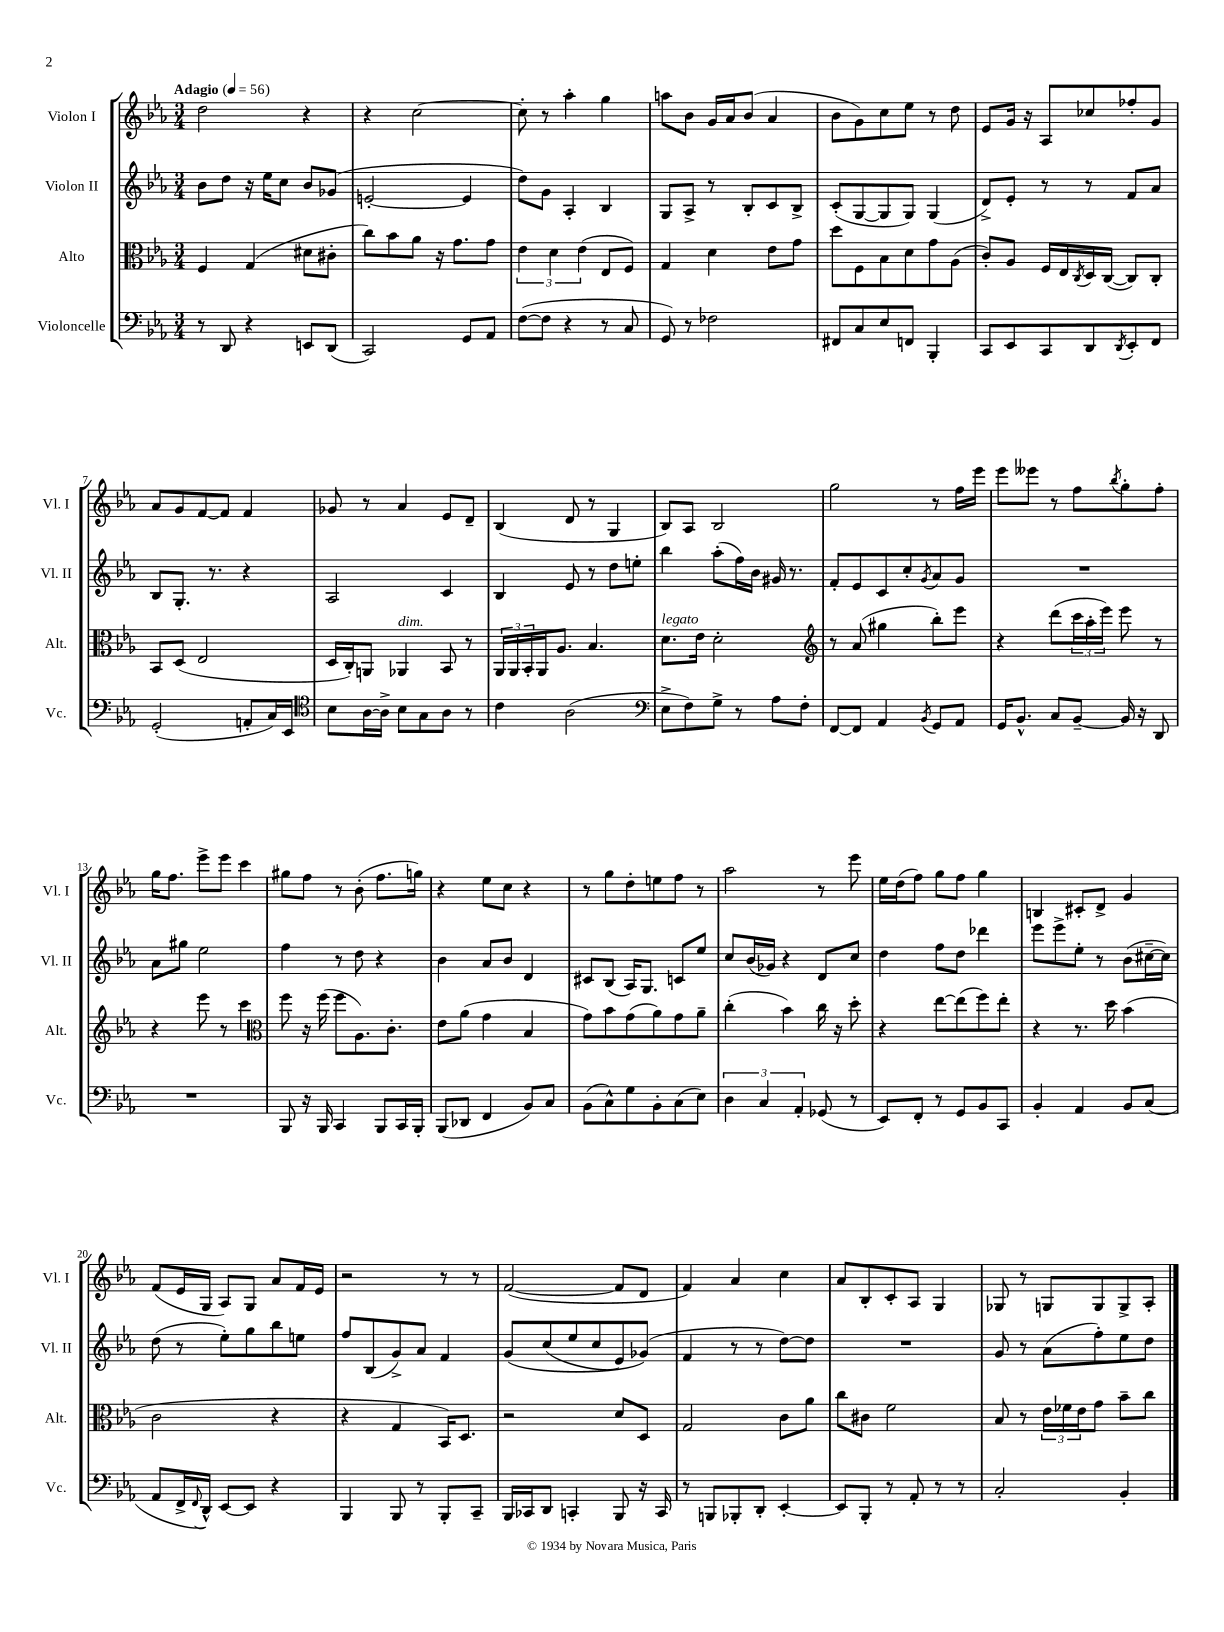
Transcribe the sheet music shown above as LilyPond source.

<<
\new StaffGroup <<
\new Staff = "s0" \with { instrumentName = "Violon I" shortInstrumentName = "Vl. I" } {
    \clef treble \key ees \major \numericTimeSignature \time 3/4 \tempo "Adagio" 4 = 56
    d''2 r4 |
    r4 c''2~ |
    c''8-. r8 aes''4-. g''4 |
    a''8 bes'8 g'16 aes'16 bes'8( aes'4 |
    bes'8 g'8) c''8 ees''8 r8 d''8 |
    ees'8 g'16 r16 aes8 ces''8 fes''8-. g'8 |
    aes'8 g'8 f'8~ f'8 f'4 |
    ges'8 r8 aes'4 ees'8 d'8-- |
    bes4( d'8 r8 g4 |
    bes8) aes8 bes2 |
    g''2 r8 f''16 ees'''16 |
    ees'''8 eeses'''8 r8 f''8 \acciaccatura { bes''8 } g''8-. f''8-. |
    g''16 f''8. ees'''8-> ees'''8 c'''4 |
    gis''8 f''8 r8 bes'8-.( f''8. g''16) |
    r4 ees''8 c''8 r4 |
    r8 g''8 d''8-. e''8 f''8 r8 |
    aes''2 r8 ees'''8 |
    ees''16 d''16( f''8) g''8 f''8 g''4 |
    b4 cis'8-. d'8-> g'4 |
    f'8( ees'16 g16 aes8) g8 aes'8 f'16 ees'16 |
    r2 r8 r8 |
    f'2~( f'8 d'8 |
    f'4) aes'4 c''4 |
    aes'8 bes8-. c'8-. aes8 g4 |
    ges8 r8 g8 g8 g8-> aes8-. \bar "|." |
}
\new Staff = "s1" \with { instrumentName = "Violon II" shortInstrumentName = "Vl. II" } {
    \clef treble \key ees \major \numericTimeSignature \time 3/4
    bes'8 d''8 r16 ees''16 c''8 bes'8 ges'8( |
    e'2~-. e'4 |
    d''8) g'8 aes4-. bes4 |
    g8 aes8-> r8 bes8-. c'8 bes8-> |
    c'8-.( g8~ g8 g8) g4( |
    d'8->) ees'8-. r8 r8 f'8 aes'8 |
    bes8 g8.-. r8. r4 |
    aes2 c'4 |
    bes4 ees'8 r8 d''8 e''8-. |
    bes''4 aes''8-.( f''16) bes'16 gis'16 r8. |
    f'8-. ees'8 c'8 c''8-. \acciaccatura { g'8 } aes'8 g'8 |
    R2. |
    aes'8 gis''8 ees''2 |
    f''4 r8 d''8 r4 |
    bes'4 aes'8 bes'8 d'4 |
    cis'8 bes8( aes16) g8. c'8 ees''8 |
    c''8 bes'16( ges'16) r4 d'8 c''8 |
    d''4 f''8 d''8 des'''4 |
    ees'''8 ees'''8-> ees''8-. r8 bes'8( cis''16~-- cis''16) |
    d''8( r8 ees''8-.) g''8 bes''8 e''8 |
    f''8 bes8( g'8->) aes'8 f'4 |
    g'8\( c''8( ees''8 c''8 ees'8) ges'8(\) |
    f'4 r8 r8 d''8~) d''8 |
    R2. |
    g'8 r8 aes'8( f''8-.) ees''8 d''8 \bar "|." |
}
\new Staff = "s2" \with { instrumentName = "Alto" shortInstrumentName = "Alt." } {
    \clef alto \key ees \major \numericTimeSignature \time 3/4
    f4 g4( dis'8 cis'8-. |
    c''8) bes'8 aes'8 r16 g'8. g'8 |
    \tuplet 3/2 { ees'4 d'4 ees'4( } ees8 f8) |
    g4 d'4 ees'8 g'8 |
    d''8 f8 bes8 d'8 g'8 aes8( |
    c'8-.) aes8 f16 ees16 \acciaccatura { c8 } d16 c16~( c8) c8-. |
    bes,8 d8( ees2 |
    d16 c16-.) a,8 aes,4^\markup { \italic "dim." } bes,8 r8 |
    \tuplet 3/2 { aes,16 aes,16 bes,16-. } aes,16 aes8. bes4. |
    d'8.^\markup { \italic "legato" } ees'16 d'2-. |
    \clef treble r8 aes'8( gis''4 bes''8-.) ees'''8 |
    r4 d'''8( \tuplet 3/2 { c'''16 aes''16-. ees'''16) } ees'''8 r8 |
    r4 ees'''8 r8 c'''4 |
    \clef alto f''8 r16 f''16( f''8 aes8.) c'8.-. |
    ees'8 aes'8( g'4 bes4 |
    g'8) bes'8 g'8( aes'8) g'8 aes'8-- |
    c''4-.( bes'4) c''16 r16 d''8-. |
    r4 ees''8~ ees''8( f''8) ees''8-. |
    r4 r8. d''16 bes'4( |
    c'2 r4 |
    r4 g4 bes,16) d8. |
    r2 d'8 d8 |
    g2 c'8 aes'8 |
    c''8 cis'8 f'2 |
    bes8 r8 \tuplet 3/2 { ees'16 fes'16 ees'16 } g'8 bes'8-- c''8 \bar "|." |
}
\new Staff = "s3" \with { instrumentName = "Violoncelle" shortInstrumentName = "Vc." } {
    \clef bass \key ees \major \numericTimeSignature \time 3/4
    r8 d,8 r4 e,8 d,8( |
    c,2) g,8 aes,8 |
    f8~( f8 r4 r8 c8 |
    g,8) r8 fes2 |
    fis,8 c8 ees8 f,8 bes,,4-. |
    c,8 ees,8 c,8 d,8 \acciaccatura { d,8 } ees,8-. f,8 |
    g,2-.( a,8-. c16) ees,16 |
    \clef tenor bes8 aes16~ aes16-> bes8 g8 aes8 r8 |
    c'4 aes2( |
    \clef bass ees8-> f8) g8-> r8 aes8 f8-. |
    f,8~ f,8 aes,4 \acciaccatura { bes,8 } g,8 aes,8 |
    g,16 bes,8.-^ c8 bes,8~-- bes,16 r16 d,8 |
    R2. |
    bes,,8 r16 bes,,16 c,4 bes,,8 c,16 bes,,16-. |
    bes,,8( des,8 f,4 bes,8) c8 |
    bes,8( c8-^) g8 bes,8-. c8( ees8) |
    \tuplet 3/2 { d4 c4 aes,4-. } ges,8( r8 |
    ees,8) f,8-. r8 g,8 bes,8 c,8 |
    bes,4-. aes,4 bes,8 c8( |
    aes,8 f,16-> \appoggiatura { f,8 } d,16-^) ees,8~ ees,8 r4 |
    bes,,4 bes,,8 r8 bes,,8-. c,8-- |
    bes,,16 ces,16 d,8 c,4-. bes,,8 r16 c,16 |
    r8 b,,8 bes,,8-. d,8-. ees,4~-. |
    ees,8 bes,,8-. r8 aes,8-. r8 r8 |
    c2-. bes,4-. \bar "|." |
}
>>
>>
